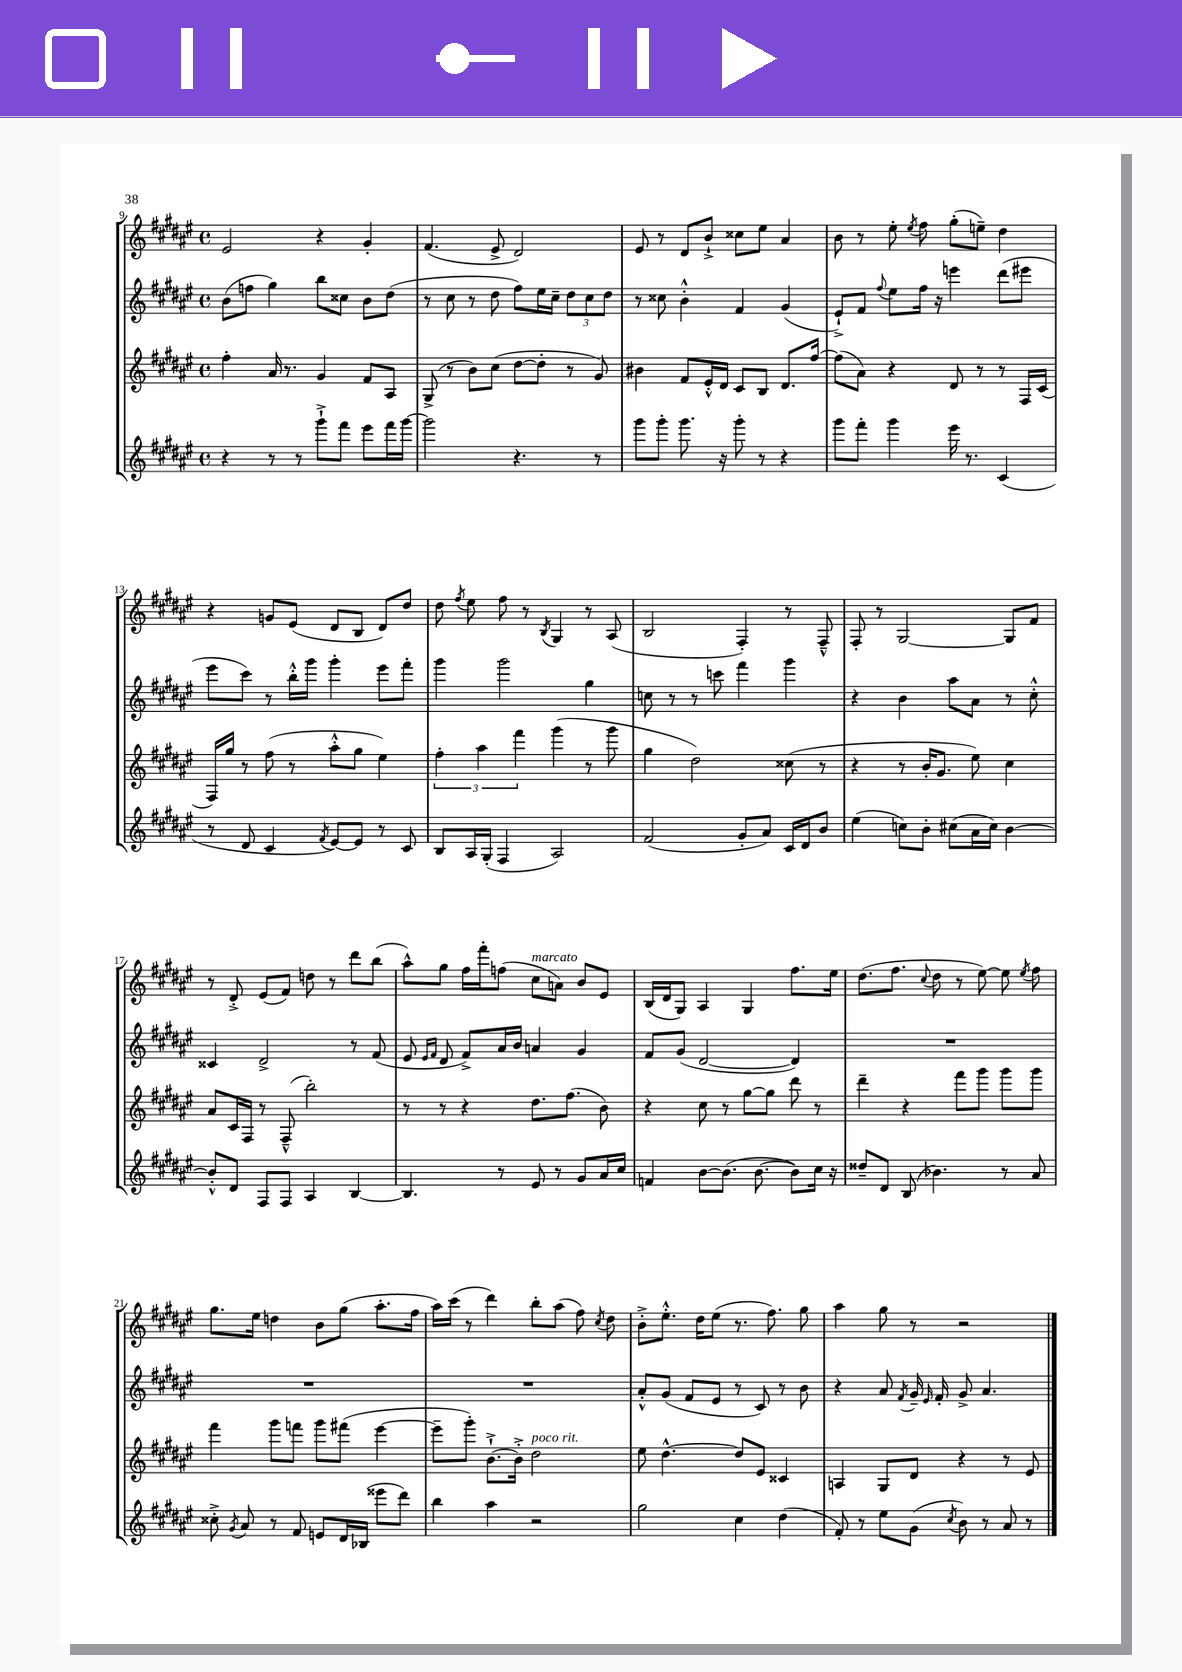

**kern	**kern	**kern	**kern
*part4	*part3	*part2	*part1
*staff4	*staff3	*staff2	*staff1
*clefG2	*clefG2	*clefG2	*clefG2
*k[f#c#g#d#a#e#]	*k[f#c#g#d#a#e#]	*k[f#c#g#d#a#e#]	*k[f#c#g#d#a#e#]
*M4/4	*M4/4	*M4/4	*M4/4
*met(c)	*met(c)	*met(c)	*met(c)
=9	=9	=9	=9
4r	4ff#'\	(8b\L	2e#/
.	.	8ffn\J	.
8r	16a#/	4gg#\)	.
.	8.r	.	.
8r	.	.	.
8ggg#`^\L	4g#/	8bb\L	4r
8fff#\J	.	8cc##X\J	.
8eee#\L	8f#/L	8b\L	4g#'/
16fff#\L	8A#/J	(8dd#\J	.
[16ggg#\JJ	.	.	.
=10	=10	=10	=10
2ggg#\]	(8G#^/	8r	(4.f#/
.	8r	8cc#\	.
.	8b\L)	8r	.
.	(8cc#\J	8dd#\	8e#^/
4.r	[8dd#\L	8ff#\L)	2d#/)
.	8dd#'\J]	16ee#\L	.
.	.	16cc#~\JJ	.
.	8r	12dd#\L	.
.	.	12cc#\	.
8r	8g#/)	.	.
.	.	12dd#\J	.
=11	=11	=11	=11
8ggg#\L	4b#X\	8r	8e#/
8ggg#'\J	.	8cc##X\	8r
8.ggg#\	8f#/L	4b'^^\	8d#/L
.	16e#'^^/L	.	8b`^/J
16r	16d#/JJ	.	.
8ggg#'\	8c#/L	4f#/	8cc##X\L
8r	8B/J	.	8ee#\J
4r	8.d#/L	(4g#/	4a#/
.	[16ff#/Jk	.	.
=12	=12	=12	=12
8ggg#\L	(8ff#\L]	8e#`^/L)	8b\
8fff#'\J	8a#\J)	8f#/J	8r
.	.	8qqff#/	.
4ggg#\	4r	8ee#\L	8ee#'\
.	.	.	8qee#/
.	.	16ff#\Jk	8ff#\
.	.	16r	.
16eee#\	8d#/	4eeen\	(8gg#'\L
8.r	.	.	.
.	8r	.	8een~\J)
(4c#/	8r	(8ddd#\L	4dd#\
.	16F#/LL	8eee#X\J	.
.	(16c#/JJ	.	.
!!LO:LB:g=z
=13	=13	=13	=13
8r	16F#/LL)	8eee#\L	4r
.	16gg#/JJ	.	.
8d#/	8r	8ccc#\J)	.
4c#/	(8ff#\	8r	8gn/L
.	8r	16bb'^^\LL	(8e#/J
.	.	16ggg#\JJ	.
8qf#/	.	.	.
[8e#/L)	8aa#'^^\L	4ggg#'\	8d#/L
8e#/J]	8gg#\J	.	8B/J
8r	4ee#\)	8eee#\L	8d#/L)
8c#/	.	8fff#'\J	8dd#/J
=14	=14	=14	=14
8B/L	6ff#'\	4ggg#\	8dd#\
.	.	.	8qff#/
16A#/L	.	.	8ee#\
.	6aa#\	.	.
(16G#'/JJ	.	.	.
4F#/	.	2ggg#\	8ff#\
.	6fff#\	.	.
.	.	.	8r
.	.	.	8qB/
2A#/)	(4ggg#\	.	4G#/
.	8r	4gg#\	8r
.	8ggg#\	.	(8A#/
=15	=15	=15	=15
(2f#/	4gg#\	8ccn\	2B/
.	.	8r	.
.	2dd#\)	8r	.
.	.	8cccn\	.
8g#'/L	.	4fff#\	4F#'/)
8a#/J)	.	.	.
16c#/LL	(8cc##X\	4ggg#\	8r
16d#/J	.	.	.
8b/J	8r	.	8F#~^^/
=16	=16	=16	=16
(4ee#\	4r	4r	8F#'/
.	.	.	8r
8ccn\L)	8r	4b\	[2G#/
8b'\J	16b'/KL	.	.
.	8.g#/J	.	.
(8cc#X\L	.	8aa#\L	.
16a#\L	8ee#\)	8a#\J	.
16cc#\JJ)	.	.	.
[4b\	4cc#\	8r	8G#/L]
.	.	8cc#'^^\	8f#/J
!!LO:LB:g=z
=17	=17	=17	=17
8b'^^/L]	8a#/L	4c##X/	8r
8d#/J	16c#/L	.	8d#'^/
.	16F#/JJ	.	.
8F#/L	8r	2d#^/	(8e#/L
8F#/J	(8F#~^^/	.	8f#/J)
4A#/	2bb'\)	.	8ddn\
.	.	.	8r
[4B/	.	8r	8ddd#\L
.	.	(8f#/	(8bb\J
=18	=18	=18	=18
4.B/]	8r	8e#/	8aa#^^\L)
.	.	16qqe#/LL	.
.	.	16qqf#/JJ	.
.	8r	8d#/	8gg#\J
.	4r	8f#^/L)	16ff#\LL
.	.	.	16fff#'\J
8r	.	16a#/L	(8ffn\J
.	.	16b/JJ	.
!	!	!	!LO:TX:a:i:t=marcato
8e#/	8.dd#\L	4an/	8cc#\L
8r	.	.	8an\J)
.	(8.ff#\J	.	.
8g#/L	.	4g#/	8b/L
16a#/L	8b\)	.	8e#/J
16cc#/JJ	.	.	.
=19	=19	=19	=19
4fn/	4r	8f#/L	(16B/LL
.	.	.	16d#/J
.	.	(8g#/J	8G#/J)
[8b\L	8cc#\	[2d#/	4A#/
(8.b\J]	8r	.	.
.	[8gg#\L	.	4G#/
[8.b\	.	.	.
.	8gg#\J]	.	.
8b\L])	8ddd#\	4d#/])	8.ff#\L
16cc#\Jk	8r	.	.
16r	.	.	16ee#\Jk
=20	=20	=20	=20
8dd##X~/L	4ddd#~\	1r	(8.dd#\L
8d#/J	.	.	.
.	.	.	8.ff#\J
(8B/	4r	.	.
.	.	.	8qqcc#/
4.b-X\)	.	.	8dd#\
.	8fff#\L	.	8r
.	8ggg#\J	.	[8ee#\)
8r	8ggg#\L	.	8ee#\]
.	.	.	8qee#/
8a#/	8ggg#\J	.	8ff#\
!!LO:LB:g=z
=21	=21	=21	=21
8cc##X'^\	4fff#\	1r	8.gg#\L
8qg#/	.	.	.
8a#/	.	.	.
.	.	.	16ee#\Jk
8r	8ggg#\L	.	4ddn\
8f#/	8fffn\J	.	.
8en/L	8ggg#\L	.	8b\L
16d#/L	(8fff#X\J	.	(8gg#\J
(16B-X/JJ	.	.	.
8eee##X\L	[4eee#\	.	8.aa#'\L
8ddd#\J)	.	.	.
.	.	.	16ff#\Jk
=22	=22	=22	=22
4bb\	8eee#~\L]	1r	16aa#\LL)
.	.	.	(16ccc#\JJ
.	8ggg#'\J)	.	8r
4aa#\	[8.b`^\L	.	4ddd#\)
.	16b'^\Jk]	.	.
!	!LO:TX:a:i:t=poco rit.	!	!
2r	2dd#\	.	8bb'\L
.	.	.	(8aa#\J
.	.	.	8ff#\)
.	.	.	8qcc#/
.	.	.	8dd#\
=23	=23	=23	=23
2gg#\	8ee#\	8a#'^^/L	8b'^\L
.	[4.dd#^^\	(8g#/J	8.ee#'^^\J
.	.	8f#/L	.
.	.	.	16dd#\KL
.	.	8e#/J	(8ee#\J
4cc#\	8dd#/L]	8r	8.r
.	8e#/J	8c#/)	.
.	.	.	8.ff#\)
(4dd#\	4c##X/	8r	.
.	.	8b\	8gg#\
=24	=24	=24	=24
8f#'/)	4An/	4r	4aa#\
8r	.	.	.
8ee#\L	8G#/L	8a#/	8gg#\
.	.	8qf#/	.
(8g#\J	8d#/J	16g#~/	8r
.	.	16qqe#/	.
.	.	16f#'/	.
8qcc#/	.	.	.
8b\)	4r	8g#^/	2r
8r	.	4.a#/	.
8a#/	8r	.	.
8r	8e#/	.	.
==	==	==	==
*-	*-	*-	*-
